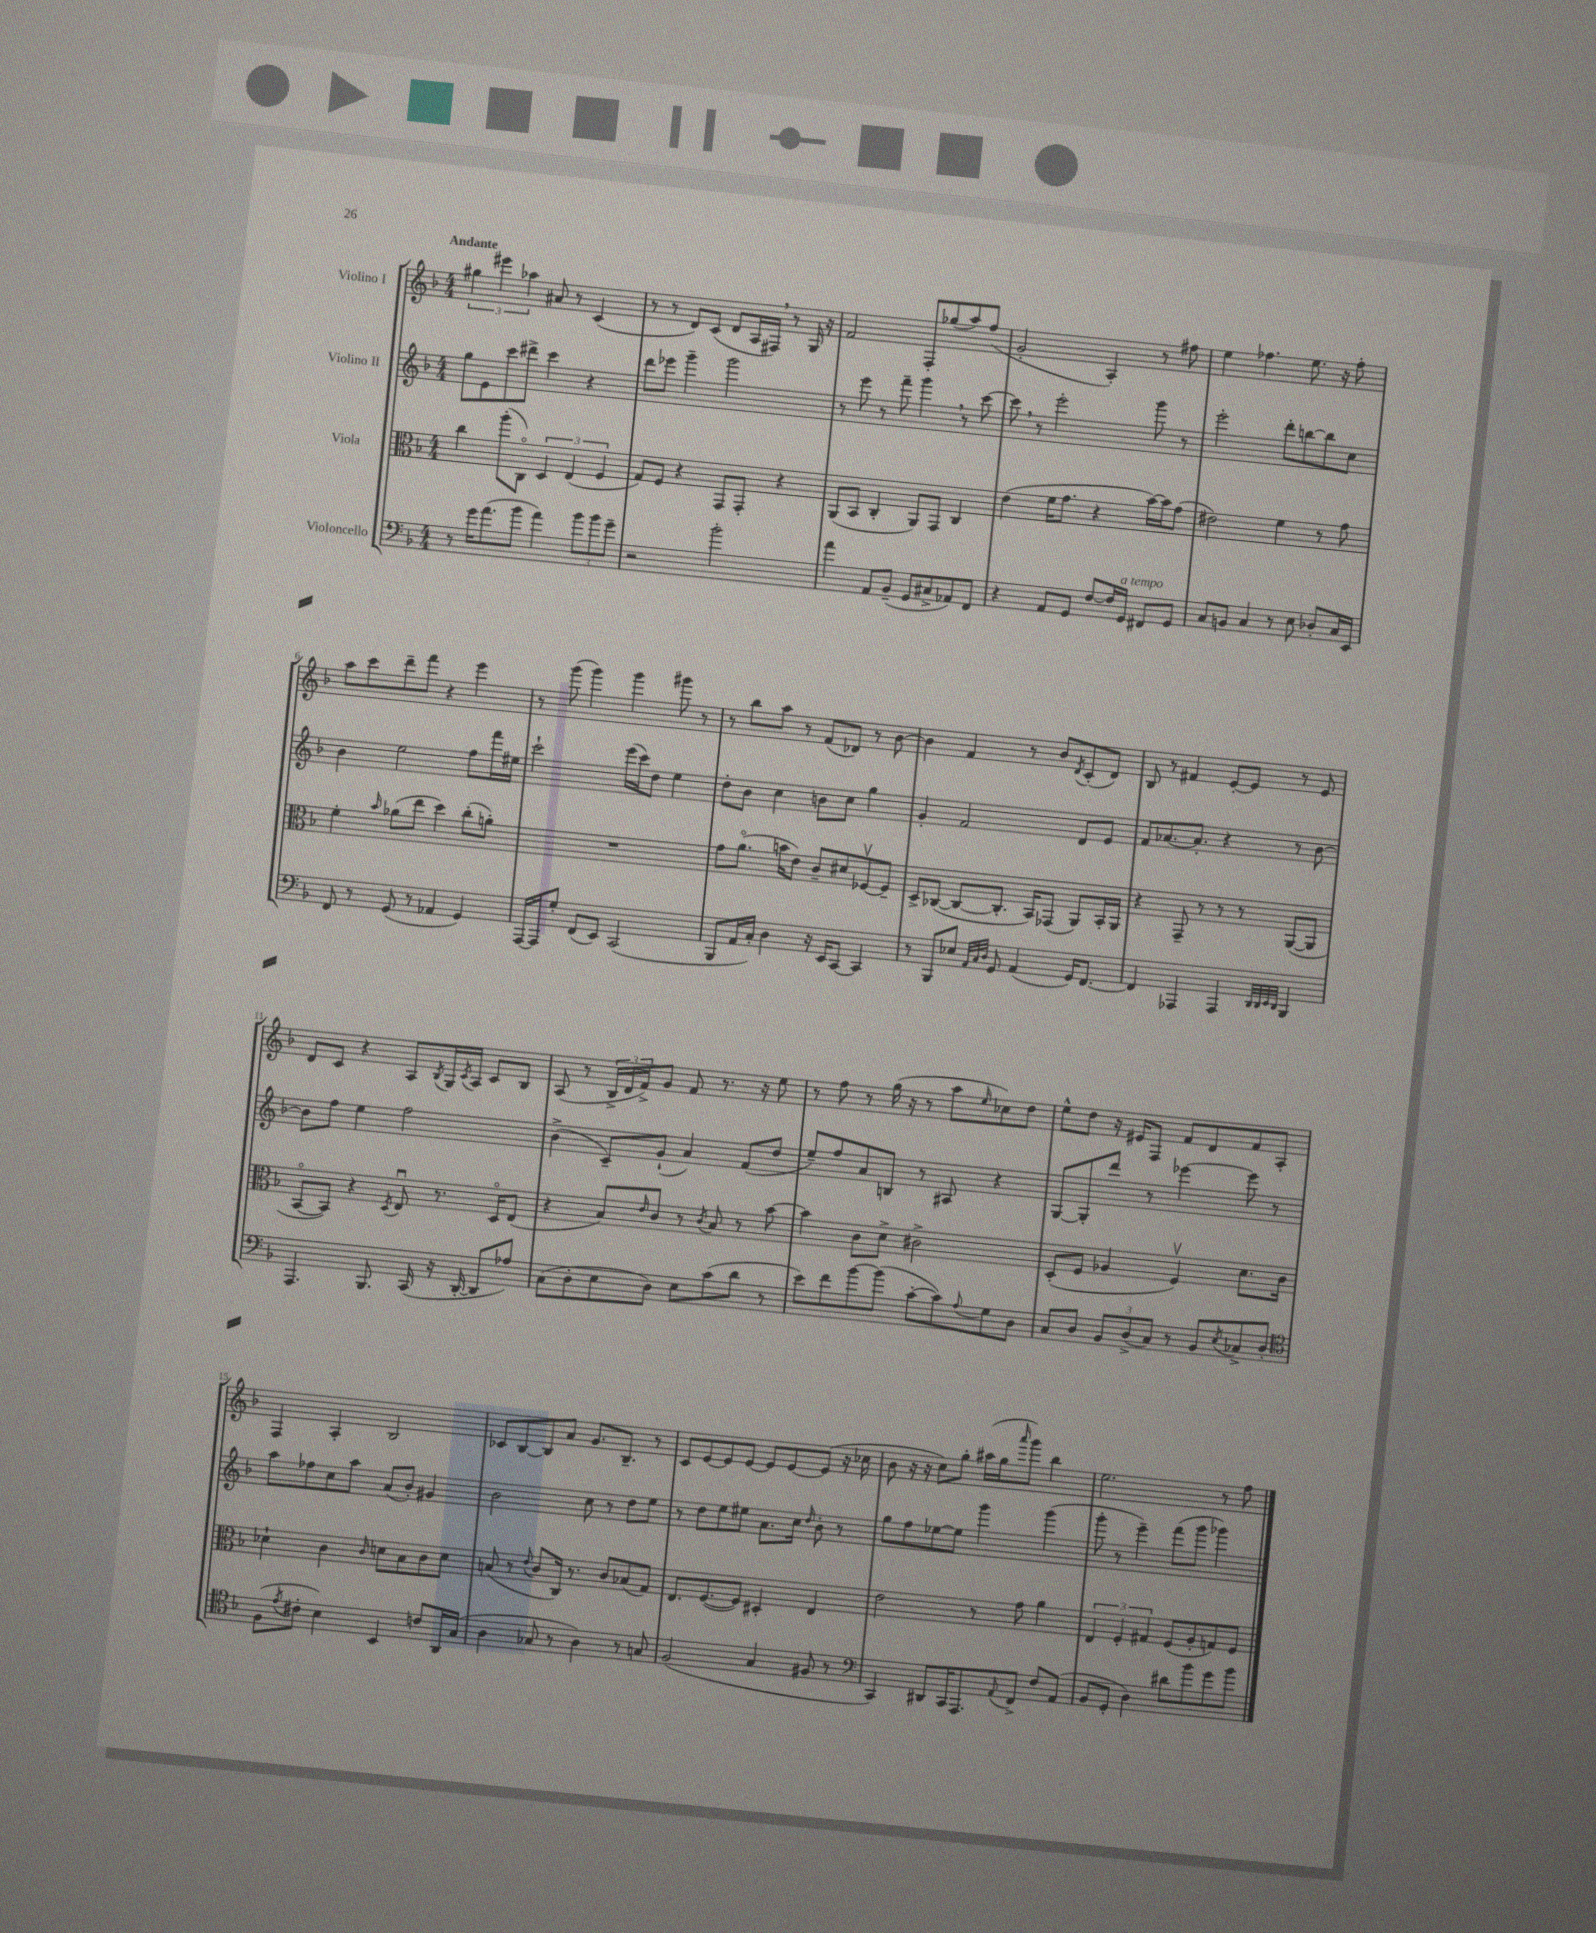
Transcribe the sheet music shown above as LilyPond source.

<<
\new StaffGroup <<
\new Staff = "s0" \with { instrumentName = "Violino I" } {
    \clef treble \key f \major \numericTimeSignature \time 4/4 \tempo "Andante"
    \tuplet 3/2 { gis''4 eis'''4 aes''4 } ais'8 r8 c'4( |
    r8 r8 d'8) c'8( d'8 a16 fis16) \breathe r8 g16 r16 |
    f'2 f8-. ges''8( a''8) f''8( |
    g'2-. a4-.) r8 fis''8 |
    e''4 fes''4. e''8. r16 fes''8-. |
    a''8 c'''8 d'''8-- f'''8 r4 e'''4 |
    r8 g'''8( g'''4) g'''4 gis'''8 r8 |
    r8 bes''8 a''8 r8 f'8( des'8) r8 bes'8~ |
    bes'4 f'4 r8 bes'8 \acciaccatura { d'8 } c'8-.( d'8) |
    bes8 r8 fis'4 e'8~-. e'8 r8 e'8 |
    d'8 c'8 r4 a8 \acciaccatura { bes8 } g16 \acciaccatura { c'8 } a16 c'8 bes8 |
    a8( r8 \tuplet 3/2 { bes16-> d'16 f'16->) } g'8 f'8 r8. r16 e''8 |
    r8 f''8 r8 g''16( r16 r8 a''8 \grace { e''16 } ces''8) d''8 |
    e''8-^ d''8 r16 eis'16 f8 f'8 d'8 f'8 a8-. |
    f4 a4-. bes2 |
    ces'8 bes8~ bes8 a'8 g'8. bes8.-- r8 |
    c'8 e'8~ e'8 e'8~ e'8 e'8~ e'8( r16 ces''16 |
    bes'8 r16 r16 c''8) g''8-. ais''16( g''16 \grace { a'''16 } g'''8) bes''4 |
    e''2. r8 f''8 \bar "|." |
}
\new Staff = "s1" \with { instrumentName = "Violino II" } {
    \clef treble \key f \major \numericTimeSignature \time 4/4
    g''8 e'8 c'''8 dis'''8-> c'''4 r4 |
    d'''8 ees'''8 g'''4-- g'''2 |
    r8 e'''8 r8 f'''8-- g'''4 \breathe r8 c'''8~ |
    c'''8 \breathe r8 e'''2-. g'''8 r8 |
    e'''2-. d'''8-. b''8~ b''8 c''8 |
    bes'4 e''2 f''8 f'''16 eis''16 |
    c'''2-! e'''16( c'''16) d''8 e''4 |
    d''8-. bes'8 c''4 b'8 c''8 g''4 |
    g'4-. f'2 d'8 e'8 |
    f'8 aes'8.~ aes'8.-. r4 r8 bes'8~ |
    bes'8 f''8 e''4 f''2 |
    bes'4->( c'8--) g'8-!( a'4) f'8( d''8 |
    e''8--) f''8 a'8 b8 r8 ais8 r4 |
    g8~ g8-. d'''8 r8 ees'''4~ ees'''8 r8 |
    a''8 fes''8 c''8 a''8 a'8( bes'8-.) gis'4 |
    bes'2 c''8 r8 d''8 e''8 |
    r8 d''8 e''8 eis''8 a'8. c''16 \grace { d''16 } bes'8-. r8 |
    g''8 f''8 ees''8~ ees''8 g'''4 g'''4( |
    g'''8-. r8 e'''4--) f'''8( g'''8 ges'''4) \bar "|." |
}
\new Staff = "s2" \with { instrumentName = "Viola" } {
    \clef alto \key f \major \numericTimeSignature \time 4/4
    c''4 a''8-.( c8\flageolet) \tuplet 3/2 { d4 e4( f4 } |
    g8) f8 r4 g,8 g,8-. r4 |
    a,8( bes,8 c4-. a,8) g,8 c4 |
    e'4( f'16 g'8. r4 bes'16~) bes'16 g'8( |
    eis'2) f'4 r8 g'8 |
    f'4-. \grace { bes'16 } aes'8( e''8 d''4) c''8-.( a'8-.) |
    R1 |
    g'8 a'8.\flageolet( b'16 e'8) c'8-- dis'8 fes8~\upbow fes8-- |
    d8-> ces8~( ces8~ ces8.-. bes,16) ges,8( a,8) bes,16-. a,16 |
    r4 g,8-- r8 r8 r8 a,8~( a,8 |
    bes,8~\flageolet bes,8) r4 \acciaccatura { d8 } e8\downbow r8. d16\flageolet e8( |
    r4 bes8) \grace { e'16 } c'8 r8 \acciaccatura { c'8 } bes8 r8 bes'8~ |
    bes'4 c'8 d'8-> cis'2-> |
    d8-.( f8 aes4 f4\upbow) d'8. c'16 |
    des'4-! c'4 \grace { c'16 } d'8 bes8 c'8 d'8 |
    b8( r8 \appoggiatura { e'8 } c'8 c16) r8. c'8 bes8( g8) |
    e8. f8.~( f8) dis4-. e4 |
    e'2 r8 g'8 a'4 |
    \tuplet 3/2 { e4 f4-. gis4 } f8( a8-. g8) f8 \bar "|." |
}
\new Staff = "s3" \with { instrumentName = "Violoncello" } {
    \clef bass \key f \major \numericTimeSignature \time 4/4
    r8 g'16 a'8.( bes'8 a'4) \tuplet 3/2 { bes'8 bes'8 g'8-- } |
    r2 bes'2-. |
    a'4 a,8 bes,8--( g,8 cis8-> aes,8) f,8 |
    r4 a,8 g,8 f8~ f16 g,16^\markup { \italic "a tempo" } fis,8 g,8 |
    c8 b,8 c4 r8 e8 des8-. c16 e,16 |
    f,8 r8 g,8( r8 aes,4 g,4) |
    a,,16~ a,,16 g8-. f,8( e,8) c,2( |
    bes,,8 a,16 c16-.) d4 r16 e,16 c,8~ c,4 |
    r8 bes,,8 ees8 \grace { a,32 c32 d32 } g,8 a,4( g,16) f,8.~ |
    f,4 aes,,4 aes,,4 \grace { d,32 d,32 e,32 d,32 } bes,,4 |
    a,,4. bes,,8. c,16( r16 d,16~-. d,8 aes8) |
    c8( d8-. e8 d8) e8 c'8( d'8 r8 |
    e'8) f'8 bes'8~ bes'8( c'8~-. c'8) \appoggiatura { a8 } g8 d8 |
    c8 d8 \tuplet 3/2 { bes,8 d8->( c8) } r8 bes,8 \acciaccatura { e8 } ces8-> d8-. |
    \clef tenor f8( \acciaccatura { e'8 } cis'8-. bes4) bes,4 c'8 a,16 g16( |
    a4 ges8 r8 a4) r8 g8 |
    f2( g4 fis8 r8 |
    \clef bass c,4) dis,8 c,16 a,,8. \appoggiatura { a,8 } f,8-> f8 a,8( |
    bes,8 g,8-. d4) dis'8 bes'8 g'8 bes'8 \bar "|." |
}
>>
>>
